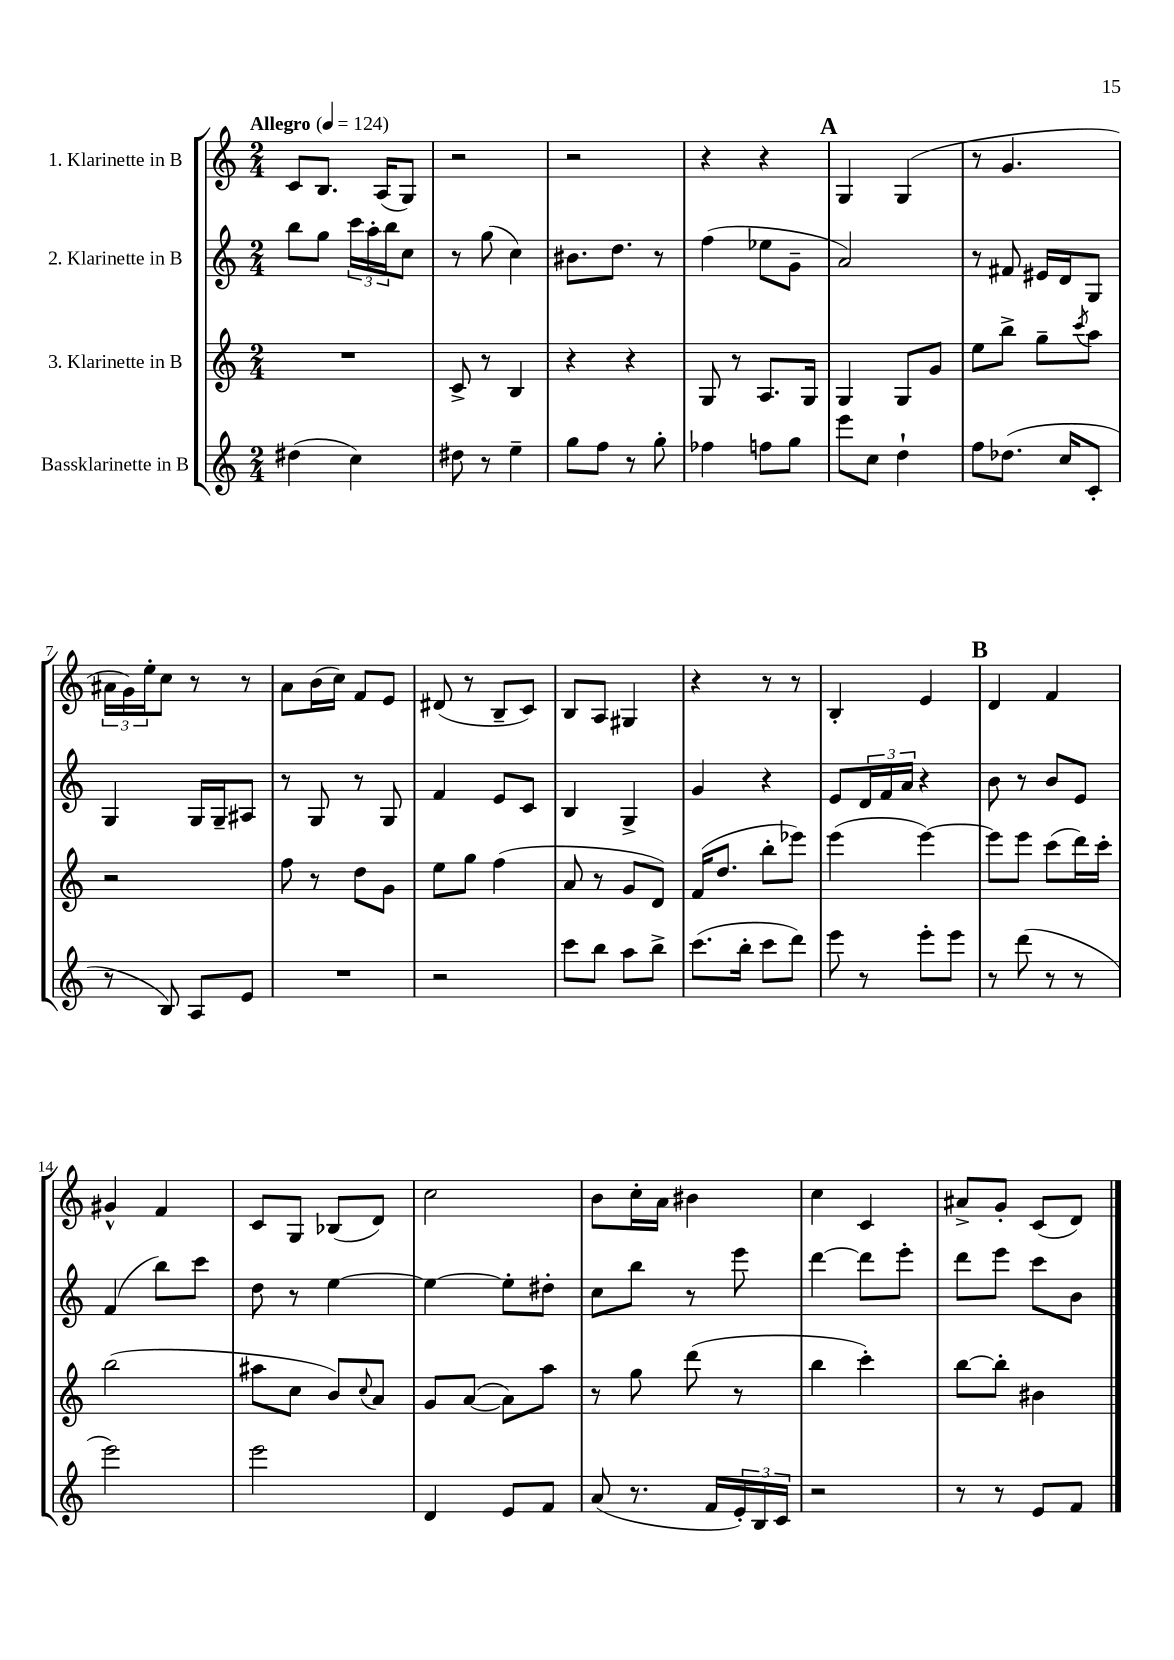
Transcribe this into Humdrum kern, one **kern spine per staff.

**kern	**kern	**kern	**kern
*staff4	*staff3	*staff2	*staff1
*clefG2	*clefG2	*clefG2	*clefG2
*k[]	*k[]	*k[]	*k[]
*M2/4	*M2/4	*M2/4	*M2/4
*MM124	*MM124	*MM124	*MM124
(4dd#\	2r	8bb\L	8c/L
.	.	8gg\J	8.B/J
4cc\)	.	24ccc\LL	.
.	.	24aa'\	.
.	.	.	(16A/LK
.	.	24bb\J	.
.	.	8cc\J	8G/J)
=	=	=	=
8dd#\	8c^/	8r	2r
8r	8r	(8gg\	.
4ee~\	4B/	4cc\)	.
=	=	=	=
8gg\L	4r	8.b#\L	2r
8ff\J	.	.	.
.	.	8.dd\J	.
8r	4r	.	.
8gg'\	.	8r	.
=	=	=	=
4ff-\	8G/	(4ff\	4r
.	8r	.	.
8ff\L	8.A/L	8ee-\L	4r
8gg\J	.	8g~\J	.
.	16G/Jk	.	.
=	=	=	=
8eee\L	4G/	2a/)	4G/
8cc\J	.	.	.
4dd`\	8G/L	.	(4G/
.	8g/J	.	.
=	=	=	=
8ff\L	8ee\L	8r	8r
(8.dd-\J	8bb^\J	8f#/	4.g/
.	8gg~\L	16e#/LL	.
16cc/LK	.	16d/J	.
.	8qccc/	.	.
8c'/J	8aa\J	8G/J	.
=	=	=	=
8r	2r	4G/	24a#\LL
.	.	.	24g\)
.	.	.	24ee'\J
8B/)	.	.	8cc\J
8A/L	.	16G/LL	8r
.	.	16G~/J	.
8e/J	.	8A#/J	8r
=	=	=	=
2r	8ff\	8r	8a\L
.	8r	8G/	(16b\L
.	.	.	16cc\JJ)
.	8dd\L	8r	8f/L
.	8g\J	8G/	8e/J
=	=	=	=
2r	8ee\L	4f/	(8d#/
.	8gg\J	.	8r
.	(4ff\	8e/L	8B~/L
.	.	8c/J	8c/J)
=	=	=	=
8ccc\L	8a/	4B/	8B/L
8bb\J	8r	.	8A/J
8aa\L	8g/L	4G^/	4G#/
8bb^\J	8d/J)	.	.
=	=	=	=
(8.ccc\L	(16f/LK	4g/	4r
.	8.dd/J	.	.
16bb'\Jk	.	.	.
8ccc\L	8bb'\L	4r	8r
8ddd\J)	8eee-\J)	.	8r
=	=	=	=
8eee\	(4eee\	8e/L	4B'/
8r	.	24d/L	.
.	.	24f/	.
.	.	24a/JJ	.
8eee'\L	[4eee\)	4r	4e/
8eee\J	.	.	.
=	=	=	=
8r	8eee\]L	8b\	4d/
(8ddd\	8eee\J	8r	.
8r	(8ccc\L	8b/L	4f/
8r	16ddd\L)	8e/J	.
.	16ccc'\JJ	.	.
=	=	=	=
2eee\)	(2bb\	(4f/	4g#^^/
.	.	8bb\L)	4f/
.	.	8ccc\J	.
=	=	=	=
2eee\	8aa#\L	8dd\	8c/L
.	8cc\J	8r	8G/J
.	8b/L)	[4ee\	(8B-/L
.	8qqcc/	.	.
.	8a/J	.	8d/J)
=	=	=	=
4d/	8g/L	4ee\_	2cc\
.	([8a/J	.	.
8e/L	8a\]L)	8ee'\]L	.
8f/J	8aa\J	8dd#'\J	.
=	=	=	=
(8a/	8r	8cc\L	8b\L
8.r	8gg\	8bb\J	16cc'\L
.	.	.	16a\JJ
.	(8ddd\	8r	4b#\
16f/LL	.	.	.
24e'/)	8r	8eee\	.
24B/	.	.	.
24c/JJ	.	.	.
=	=	=	=
2r	4bb\	[4ddd\	4cc\
.	4ccc'\)	8ddd\]L	4c/
.	.	8eee'\J	.
=	=	=	=
8r	[8bb\L	8ddd\L	8a#^/L
8r	8bb'\]J	8eee\J	8g'/J
8e/L	4b#\	8ccc\L	(8c/L
8f/J	.	8b\J	8d/J)
==	==	==	==
*-	*-	*-	*-
